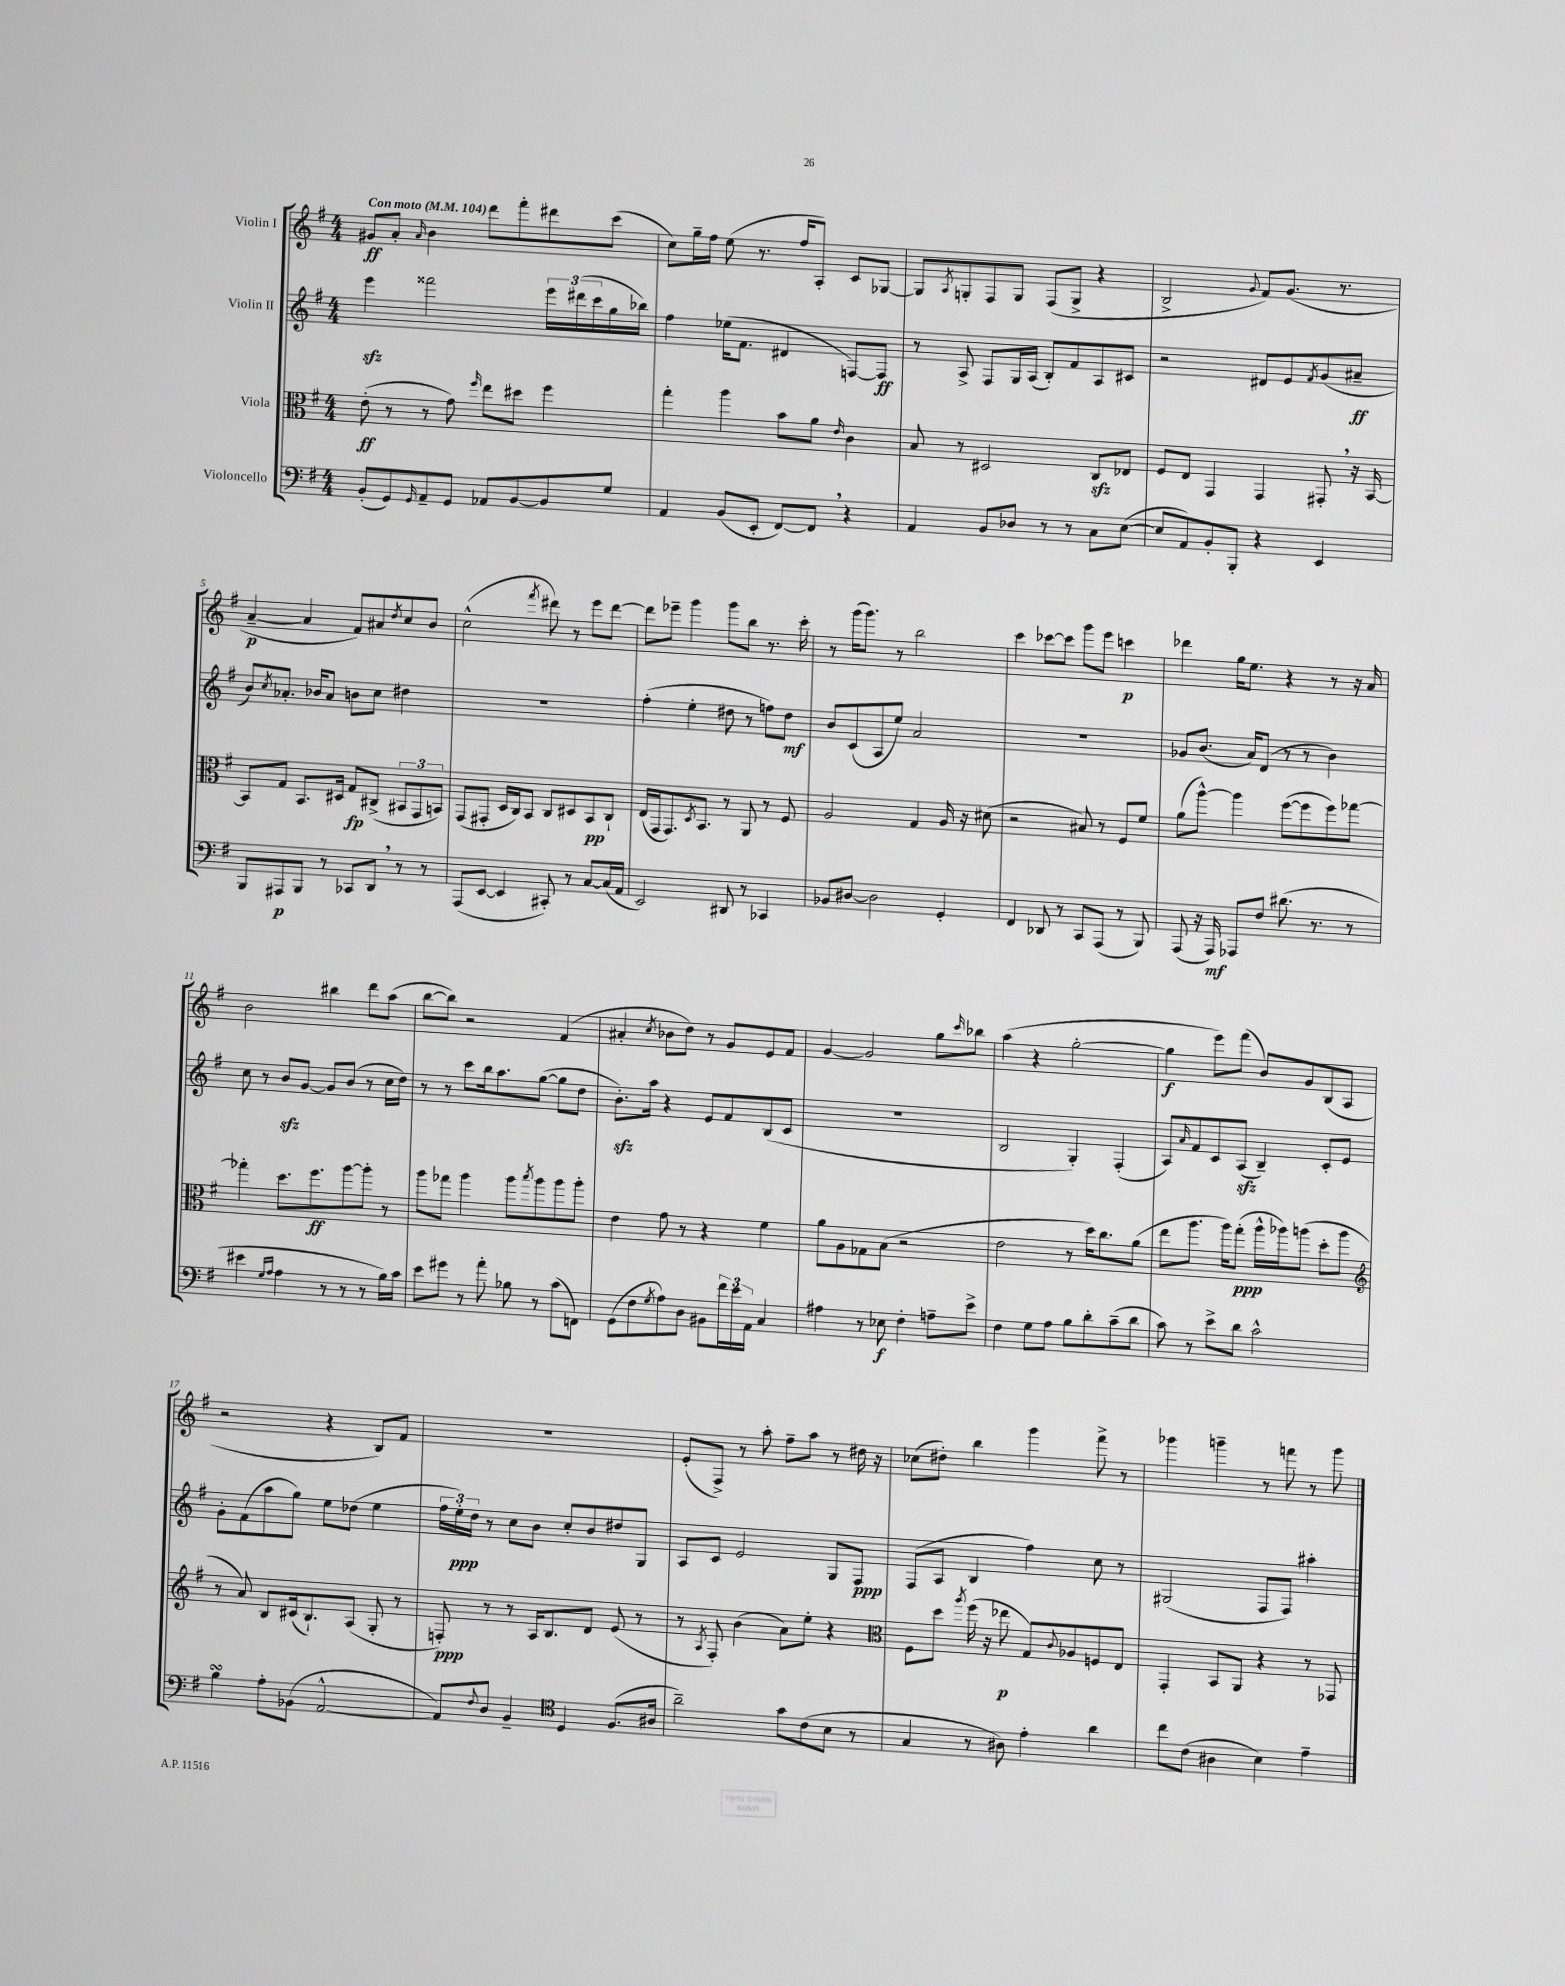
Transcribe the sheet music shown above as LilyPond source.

<<
\new StaffGroup <<
\new Staff = "s0" \with { instrumentName = "Violin I" } {
    \clef treble \key g \major \numericTimeSignature \time 4/4 \tempo "Con moto" 4 = 104
    gis'8\ff a'8-. \grace { a'16 } b'4 d'''8 fis'''8-. dis'''8 c'''8( |
    c''8) g''16-- fis''16 e''8( r8. fis''16 a8-.) c'8 ges8~ |
    ges8 \acciaccatura { a8 } g8-. fis8 g8 fis8( g8-> r4 |
    b2-> \appoggiatura { g'8 } fis'8) g'8.( r8. |
    a'4~--\p a'4 fis'8) ais'8 \acciaccatura { d''8 } c''8 b'8 |
    c''2-^( \acciaccatura { fis'''8 } dis'''8) r8 e'''8 dis'''8~ |
    dis'''8 ees'''8-- g'''4 g'''8 b''8 r8. c'''16-. |
    r8 g'''16( g'''8.) r8 b''2 |
    c'''4 ces'''8~ ces'''8 g'''8 e'''8 c'''4\p |
    des'''4 g''16 e''8. r4 r8 r16 a'16 |
    b'2 bis''4 d'''8 a''8( |
    b''8~ b''8) r2 fis'4( |
    ais'4-. \acciaccatura { c''8 } bes'8 d''8) r8 g'8 e'8 fis'8 |
    g'4~ g'2 g''8 \grace { c'''16 } bes''8 |
    a''4( r4 g''2~-. |
    g''4\f e'''8) fis'''8( b'8) g'8 b8( a8 |
    r2 r4 b8) fis'8 |
    R1 |
    e'8-.( fis8->) r8 a''8-. fis''8-- a''8 r8 dis''16 r16 |
    ces''8( dis''8-.) b''4 g'''4 fis'''8-> r8 |
    ges'''4 g'''4-- r8 f'''8 r8 g'''8 \bar "|." |
}
\new Staff = "s1" \with { instrumentName = "Violin II" } {
    \clef treble \key g \major \numericTimeSignature \time 4/4
    e'''4\sfz fisis'''2 \tuplet 3/2 { e'''16 dis'''16( c'''16 } g''16 bes''16) |
    fis''4 ees''16( fis'8. dis'4 f8~) f8\ff |
    r8 a8-> fis8 g16 a16( b8-.) fis'8 a8 cis'8 |
    r2 dis'8 e'8 \acciaccatura { fis'8 } g'8( ais'8--\ff |
    b'8) \acciaccatura { c''8 } aes'8.-. bes'16 aes'8 b'8 c''8 dis''4 |
    R1 |
    fis''4-.( e''4-. dis''8 r8 f''8) dis''8\mf |
    b'8 c'8( a8 e''8) a'2 |
    R1 |
    ges'8 b'8.( a'16) d'8( r8 r8 b'4) |
    c''8 r8 b'8\sfz g'8~ g'8 b'8( r8 c''16 d''16) |
    r8 r8 c'''8 b''16 a''8. g''8~( g''8 d''8 |
    b'8.-.\sfz) a''16 r4 e'8 fis'8 b8( c'8 |
    R1 |
    b2 g4-.) fis4-.( |
    a8) \grace { a'16 } fis'8 c'8 a8\sfz( b4--) c'8-. e'8 |
    g'8-. fis'8( a''8 g''8) e''8 des''8( e''4 |
    \tuplet 3/2 { fis''16 e''16-.\ppp) d''16 } r8 c''8 b'8 c''8-. b'8 dis''8 g8 |
    a8 c'8 e'2 g8 fis8\ppp |
    fis8( a8 b4 fis''4) c''8 r8 |
    gis2( fis8 fis8) ais''4-. \bar "|." |
}
\new Staff = "s2" \with { instrumentName = "Viola" } {
    \clef alto \key g \major \numericTimeSignature \time 4/4
    e'8-.\ff( r8 r8 g'8) \grace { fis''16 } e''8 dis''8 fis''4 |
    g''4-. a''4 b'8 a'8 \grace { e'16 } c'4 |
    b8 r8 dis2 c8\sfz ees8 |
    fis8 e8 g,4 g,4 gis,8-. \breathe r16 b,16~ |
    b,8 g8 b,8. dis16 g8\fp cis8->( \tuplet 3/2 { bis,8 g,8 b,8) } |
    g,8( gis,8-. d16 c16) b,8 c8 dis8 b,8\pp c8-! |
    e16( g,16 g,8.) \acciaccatura { d8 } b,8. r8 a,8 r8 fis8 |
    a2 g4 a16 r16 dis'8( |
    r2 bis8) r8 fis8 fis'8 |
    a'8( a''8~-^) a''4 fis''8~( fis''8 fis''8) ges''8~ |
    ges''4-. d''8. fis''8.\ff a''8~ a''8-. r8 |
    a''8 ges''8 a''4 a''8 \acciaccatura { b''8 } a''8 a''8 a''8-. |
    e'4 g'8 r8 r4 fis'4 |
    a'8 a8 ges8 b8( r2 |
    e'2 r8 d''16) c''8. a'8( |
    e''8 a''8. a''16) g''8-.\ppp( a''16-^ aes''16) a''8( d''8-. a''8 |
    \clef treble r8 a'8) b8 cis'16( b8.-!) a8( g8-. r8 |
    f8-.\ppp) r8 r8 a16 b8. d'8 e'8( r8 |
    r8 \acciaccatura { a8 } fis8-.) b'4( a'8) e''8-. r4 |
    \clef alto fis8 d''8 \acciaccatura { a''8 } fis''16( r16 ees''8\p g8) \appoggiatura { c'8 } aes8 f8 e8 |
    g,4-. b,8 a,8 r4 r8 ges,8 \bar "|." |
}
\new Staff = "s3" \with { instrumentName = "Violoncello" } {
    \clef bass \key g \major \numericTimeSignature \time 4/4
    b,8-.( g,8) \grace { g,16 } a,8-- g,8 aes,8 b,8~ b,8 g8 |
    a,4 b,8( e,8-. fis,8~) fis,8 \breathe r4 |
    a,4 b,8 des8 r8 r8 c8 e8~( |
    e8 a,8) b,8-. b,,8-. r4 e,4 |
    b,,8 ais,,8\p b,,8 r8 ces,8 d,8 \breathe r8 r8 |
    a,,8( e,8~ e,4 cis,8-.) r8 c8~ c16( a,16 |
    e,2) dis,8 r8 ces,4 |
    bes,8 dis8~ dis2 g,4-. |
    fis,4 des,8 r8 c,8 a,,8( r8 b,,8) |
    a,,8( r16 a,,16\mf) aes,,8 fis8 dis'8.( r8. r8 |
    eis'4 \grace { g16 a16 } a4 r8 r8 r8 b16) c'16 |
    e'8 gis'8 r8 a'8-. bes8 r8 c'8( f,8) |
    g,8( fis8 \acciaccatura { g8 } a8) d8 bis,8 \tuplet 3/2 { fis'16 e'16 a,16 } c4 |
    ais4 r8 ees8\f fis4-. a8-- e'8-> |
    fis4 g8 a8 b8 d'8-. c'8--( d'8 |
    c'8) r8 e'8-> d'8 c'2-^ |
    b4\turn a8-. bes,8( a,2~-^ |
    a,8) \appoggiatura { fis8 } d8 b,4-- \clef tenor d4 fis8.( ais16 |
    a'2--) g'8 c'8( b8 r8 |
    g4 r8 ais8) e'4-. a'4 |
    c''8 c'8( ais4 b4) e'4-- \bar "|." |
}
>>
>>
